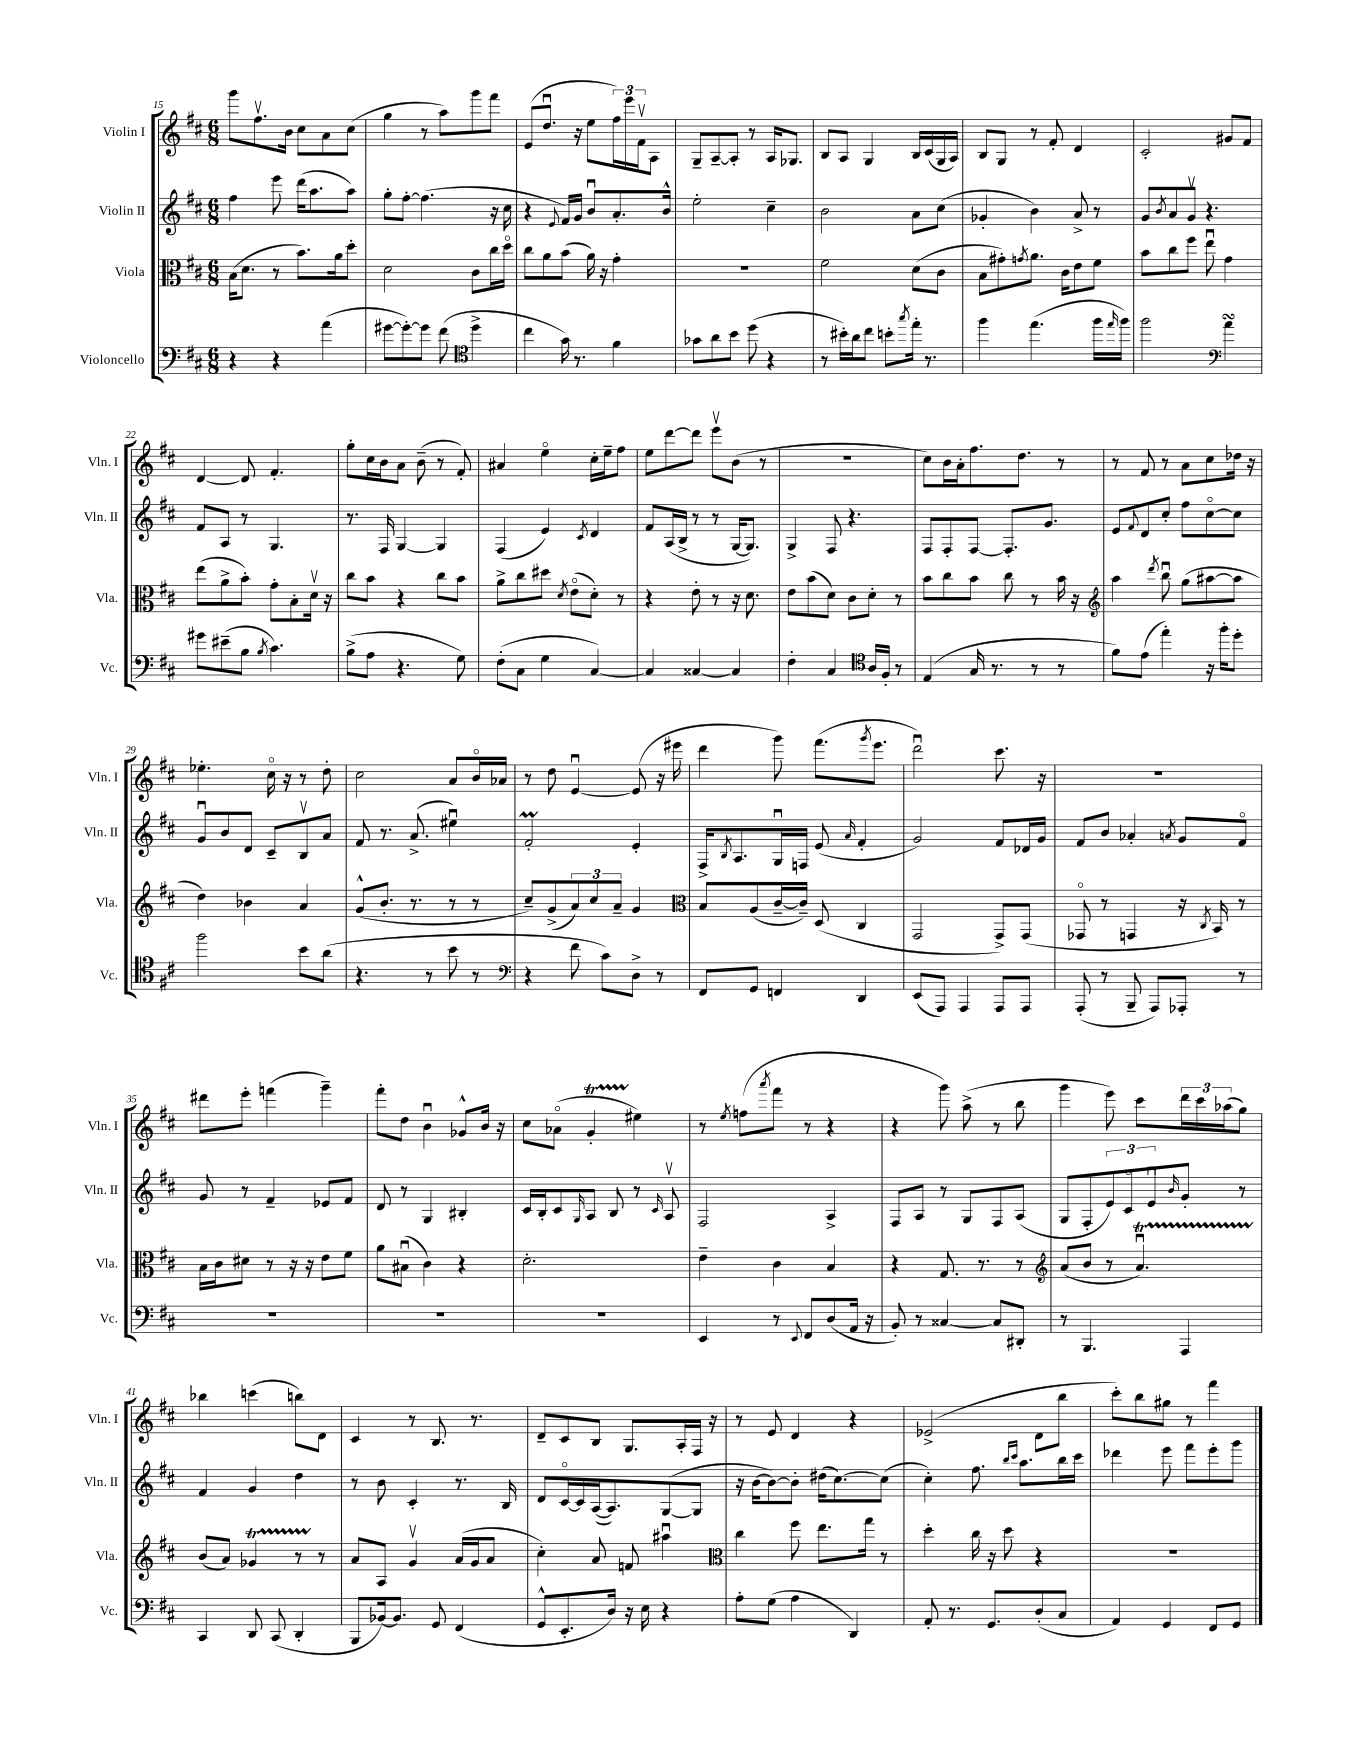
<<
\new StaffGroup <<
\new Staff = "s0" \with { instrumentName = "Violin I" shortInstrumentName = "Vln. I" } {
    \clef treble \key d \major \numericTimeSignature \time 6/8
    g'''8 fis''8.\upbow b'16 cis''8 a'8 cis''8( |
    g''4 r8 a''8) g'''8 fis'''8 |
    e'8( d''8.\downbow r16 e''8 \tuplet 3/2 { fis''16) e'''16 fis'16\upbow } a8 |
    g8-- a8~-- a8-. r8 a16 ges8. |
    b8 a8 g4 b16 cis'16( g16 a16) |
    b8 g8 r8 fis'8-. d'4 |
    cis'2-. gis'8 fis'8 |
    d'4~ d'8 fis'4.-. |
    g''8-. cis''16 b'16 a'8 b'8--( r8 fis'8-.) |
    ais'4 e''4\flageolet cis''16-. e''16-- fis''8 |
    e''8 d'''8~ d'''8 e'''8\upbow b'8( r8 |
    R2. |
    cis''8) b'16 a'16-. fis''8. d''8. r8 |
    r8 fis'8 r8 a'8 cis''8 des''16 r16 |
    ees''4.-. cis''16\flageolet r16 r8 d''8-. |
    cis''2 a'8 b'16\flageolet aes'16 |
    r8 d''8 e'4~\downbow e'8( r16 eis'''16 |
    d'''4 g'''8) fis'''8.( \acciaccatura { g'''8 } e'''8. |
    d'''2\downbow) cis'''8. r16 |
    r2. |
    dis'''8 e'''8-. f'''4( g'''4--) |
    fis'''8-. d''8 b'4\downbow ges'8-^ b'16 r16 |
    cis''8 aes'8\flageolet( g'4-.\startTrillSpan eis''4\stopTrillSpan) |
    r8 \acciaccatura { e''8 } f''8( \acciaccatura { a'''8 } fis'''8 r8 r4 |
    r4 g'''8) a''8->( r8 b''8 |
    g'''4 e'''8) cis'''8 \tuplet 3/2 { d'''16 cis'''16 aes''16( } g''8) |
    bes''4 c'''4( b''8) d'8 |
    cis'4 r8 b8. r8. |
    d'8-- cis'8 b8 g8. a16-. fis16 r16 |
    r8 e'8 d'4 r4 |
    ees'2->( d'8 b''8 |
    cis'''8-.) b''8 gis''8 r8 fis'''4 \bar "|." |
}
\new Staff = "s1" \with { instrumentName = "Violin II" shortInstrumentName = "Vln. II" } {
    \clef treble \key d \major \numericTimeSignature \time 6/8
    fis''4 e'''8 d'''16( a''8. a''8) |
    g''8-. fis''8~-. fis''4.( r16 cis''16 |
    r4 \appoggiatura { e'8 } fis'16) g'16 b'8\downbow a'8.-. b'16-^ |
    e''2-. cis''4-- |
    b'2 a'8 cis''8( |
    ges'4-. b'4) a'8-> r8 |
    g'8 \acciaccatura { b'8 } a'8 g'8\upbow r4. |
    fis'8 a8 r8 g4. |
    r8. fis16 g4~ g4 |
    fis4( e'4) \acciaccatura { cis'8 } d'4 |
    fis'8 a16( b16-> r8 r8 g16~ g8.) |
    g4-> fis8 r4. |
    fis8 fis8-. fis8~ fis8.-. g'8. |
    e'8 \appoggiatura { fis'8 } d'8 cis''8-. fis''8 cis''8~\flageolet cis''8 |
    g'8\downbow b'8 d'8 cis'8-- b8\upbow a'8 |
    fis'8 r8. a'8.->( eis''4\downbow) |
    fis'2-.\prall e'4-. |
    fis16-> \acciaccatura { b8 } a8. g16\downbow f16 e'8( \grace { a'16 } fis'4-. |
    g'2) fis'8 des'16 g'16 |
    fis'8 b'8 aes'4-. \acciaccatura { a'8 } g'8 fis'8\flageolet |
    g'8 r8 fis'4-- ees'8 fis'8 |
    d'8 r8 g4 bis4-. |
    cis'16 b16-. cis'8 \grace { g16 } a8 b8 r8 \grace { cis'16 } a8\upbow |
    fis2 a4-> |
    fis8 a8 r8 g8 fis8 a8( |
    g8 fis8-. \tuplet 3/2 { e'8) cis'8\flageolet e'8\downbow } \grace { b'16 } g'8-. r8 |
    fis'4 g'4 d''4 |
    r8 b'8 cis'4-. r8. b16 |
    d'8 cis'16~\flageolet cis'16 a16~( a8.) g8~( g8 |
    r16 b'16~ b'8~) b'8-. dis''16( cis''8.~) cis''8( |
    cis''4-.) fis''8. \grace { b''16 cis'''16 } a''8. b''16 cis'''16 |
    des'''4 e'''8 fis'''8 e'''8-. g'''8 \bar "|." |
}
\new Staff = "s2" \with { instrumentName = "Viola" shortInstrumentName = "Vla." } {
    \clef alto \key d \major \numericTimeSignature \time 6/8
    b16( d'8. r8 b'8.) a'16 d''8-. |
    d'2 cis'8 cis''16 d''16\flageolet |
    cis''8 a'8 b'8( a'16) r16 g'4-. |
    R2. |
    fis'2 d'8( cis'8 |
    b8 gis'8-.) \acciaccatura { g'8 } a'8. cis'16 e'8 fis'8 |
    b'8 cis''8 fis''8 e''8\downbow g'4 |
    e''8( a'8-> b'8-.) g'8-. b8-. d'16\upbow r16 |
    cis''8 b'8 r4 cis''8 b'8 |
    a'8-> cis''8 dis''8 \acciaccatura { d'8 } e'8\flageolet( d'8-.) r8 |
    r4 e'8-. r8 r16 d'8. |
    e'8 b'8( d'8) cis'8 d'8-. r8 |
    b'8 cis''8 b'8 cis''8 r8 b'16 r16 |
    \clef treble a''4 \acciaccatura { d'''8 } b''8\downbow g''8( ais''8~ ais''8 |
    d''4) bes'4 a'4 |
    g'8-^( b'8.-. r8. r8 r8 |
    cis''8--) g'8->( \tuplet 3/2 { a'8) cis''8 a'8-- } g'4 |
    \clef alto b8 a8( cis'16~-- cis'16--) d8( cis4 |
    g,2 g,8->) g,8( |
    ges,8\flageolet r8 g,4 r16 \acciaccatura { cis8 } b,16) r8 |
    b16 cis'16 dis'8 r8 r16 r16 e'8 fis'8 |
    a'8 bis8\downbow( cis'4) r4 |
    d'2.-. |
    e'4-- cis'4 b4 |
    r4 g8. r8. r8 |
    \clef treble a'8( b'8 r8 a'4.\downbow\startTrillSpan) |
    b'8\stopTrillSpan( a'8) ges'4\startTrillSpan r8 r8\stopTrillSpan |
    a'8 a8 g'4\upbow a'16( g'16 a'8 |
    cis''4-.) a'8 f'8 ais''4\downbow |
    \clef alto cis''4 fis''8 e''8. g''16 r8 |
    d''4-. cis''16 r16 d''8 r4 |
    R2. \bar "|." |
}
\new Staff = "s3" \with { instrumentName = "Violoncello" shortInstrumentName = "Vc." } {
    \clef bass \key d \major \numericTimeSignature \time 6/8
    r4 r4 a'4( |
    gis'8~ gis'8~-.) gis'8 fis'8( \clef tenor d''4-> |
    cis''4 g'16) r8. fis'4 |
    ges'8 a'8 b'8 d''8( r4 |
    r8 bis'16-.) a'16 cis''8 b'8-. \acciaccatura { g''8 } e''16-. r8. |
    fis''4 e''4.( fis''16 \grace { e''16 } fis''16) |
    fis''2 \clef bass a'4\turn |
    gis'8 eis'8--( b8 \acciaccatura { b8 } cis'4.) |
    b8->( a8 r4. g8) |
    fis8-.( cis8 g4 cis4~) |
    cis4 cisis4~ cisis4 |
    fis4-. cis4 \clef tenor a16 fis16-. r8 |
    e4( g16 r8. r8 r8 |
    fis'8) e'8( e''4-.) r16 fis''16-. d''8-. |
    fis''2 b'8 a'8( |
    r4. r8 b'8 r8 |
    \clef bass r4 fis'8 cis'8) d8-> r8 |
    fis,8 g,8 f,4 d,4 |
    e,8( a,,8) a,,4 a,,8 a,,8 |
    a,,8-.( r8 b,,8-- a,,8) aes,,8-. r8 |
    R2. |
    R2. |
    R2. |
    e,4 r8 \appoggiatura { e,8 } fis,8 d8( a,16 r16 |
    b,8-.) r8 cisis4~ cisis8 dis,8-. |
    r8 b,,4. a,,4 |
    cis,4 d,8 cis,8( d,4-. |
    b,,8 bes,16~) bes,8. g,8 fis,4( |
    g,8-^ e,8.-. d16) r16 e16 r4 |
    a8-. g8( a4 d,4) |
    a,8-. r8. g,8. d8-.( cis8 |
    a,4) g,4 fis,8 g,8 \bar "|." |
}
>>
>>
\layout { \context { \Score currentBarNumber = #15 } }
